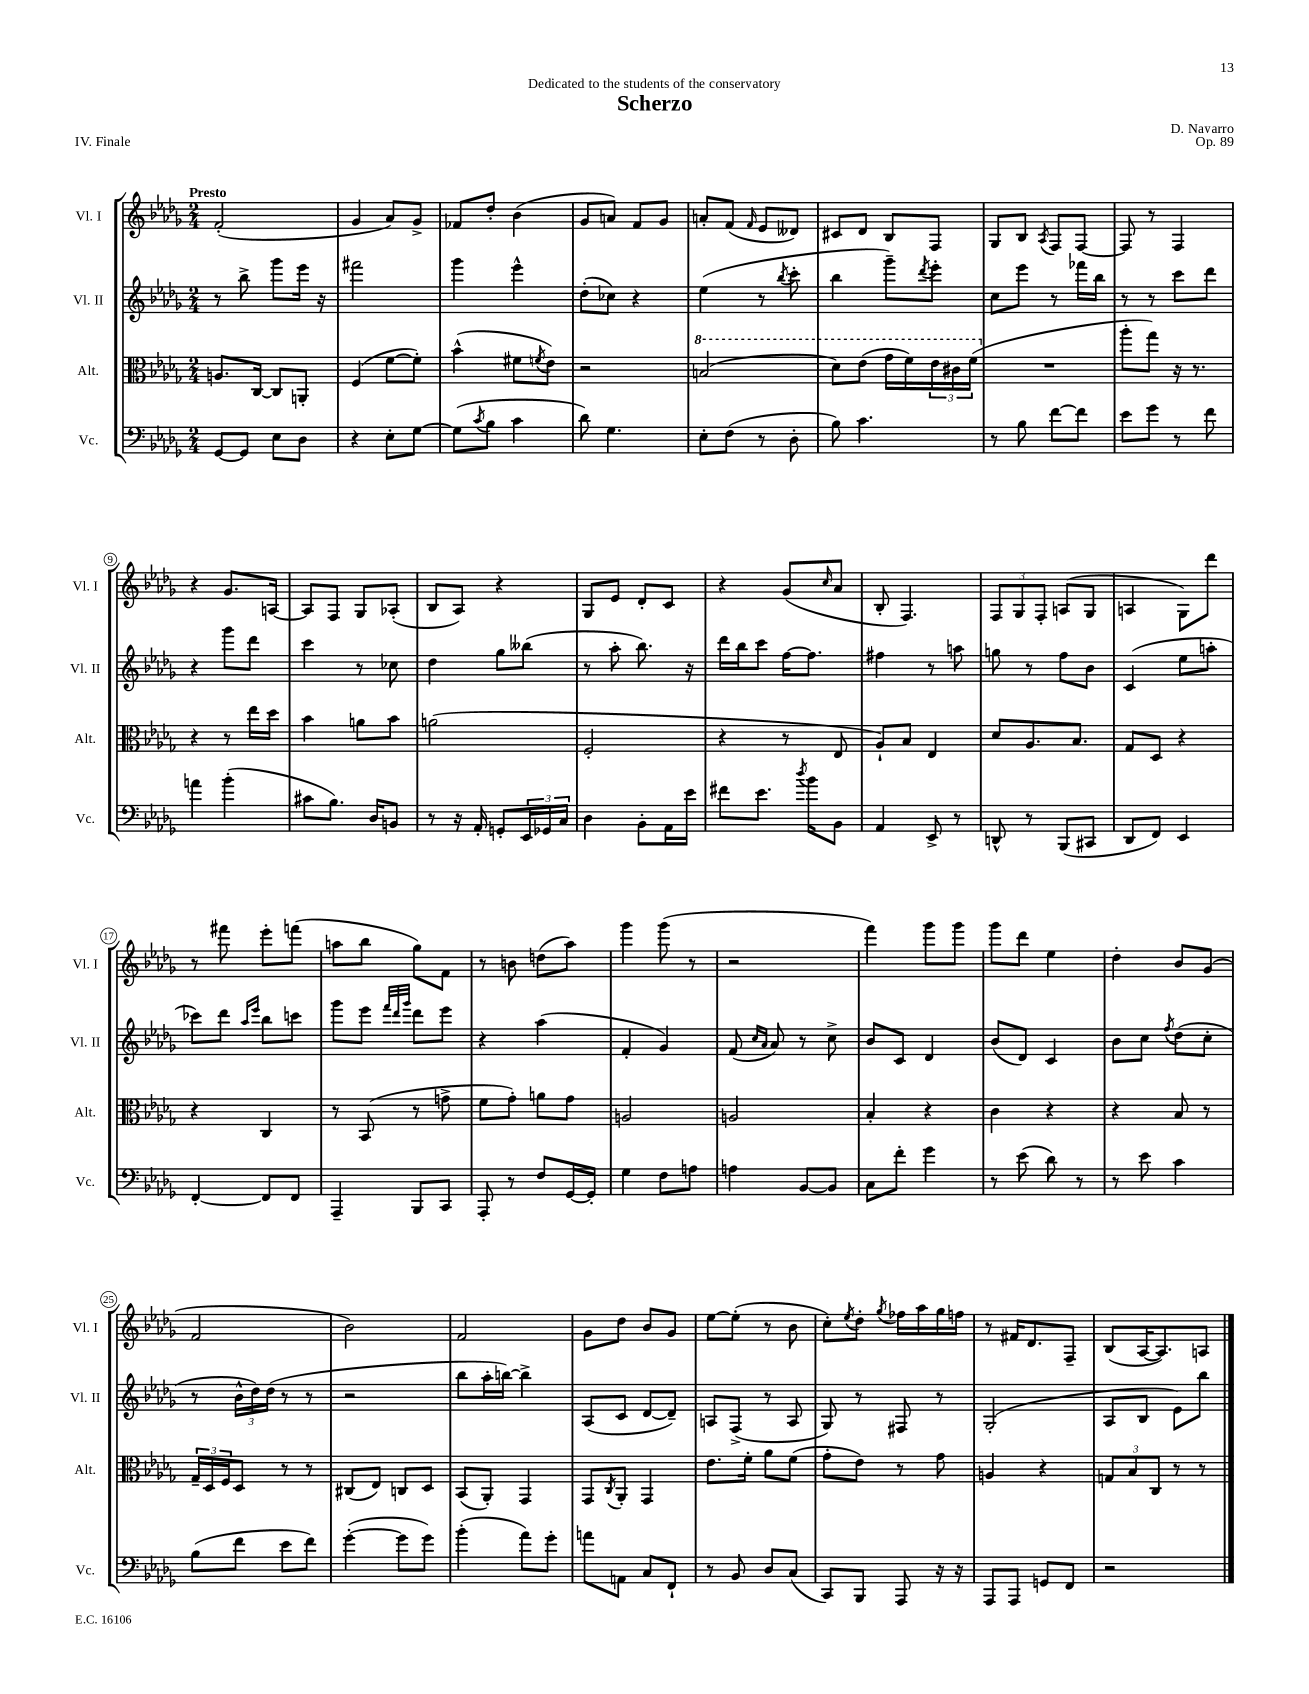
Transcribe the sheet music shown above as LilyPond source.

\header { title = "Scherzo" composer = "D. Navarro" dedication = "Dedicated to the students of the conservatory" opus = "Op. 89" piece = "IV. Finale" }
<<
\new StaffGroup <<
\new Staff = "s0" \with { instrumentName = "Vl. I" shortInstrumentName = "Vl. I" } {
    \clef treble \key des \major \numericTimeSignature \time 2/4 \tempo "Presto"
    f'2-.( |
    ges'4 aes'8) ges'8-> |
    fes'8 des''8-. bes'4( |
    ges'8 a'8) f'8 ges'8 |
    a'8-. f'8( \grace { f'16 } ees'8 deses'8) |
    cis'8 des'8 bes8 f8 |
    ges8 bes8 \acciaccatura { aes8 } f8 f8~ |
    f8 r8 f4 |
    r4 ges'8. a16~ |
    a8 f8 ges8 aes8-.( |
    bes8 aes8) r4 |
    ges8 ees'8 des'8-. c'8 |
    r4 ges'8( \grace { c''16 } aes'8 |
    bes8-. f4.) |
    \tuplet 3/2 { f8 ges8 f8-. } a8( ges8 |
    a4 ges8) des'''8 |
    r8 fis'''8 ees'''8-. f'''8( |
    a''8 bes''8 ges''8) f'8 |
    r8 b'8 d''8( aes''8) |
    ges'''4 ges'''8( r8 |
    r2 |
    f'''4) ges'''8 ges'''8 |
    ges'''8 des'''8 ees''4 |
    des''4-. bes'8 ges'8( |
    f'2 |
    bes'2) |
    f'2 |
    ges'8 des''8 bes'8 ges'8 |
    ees''8~ ees''8-.( r8 bes'8 |
    c''8-.) \acciaccatura { ees''8 } des''8-. \acciaccatura { ges''8 } fes''16 aes''16 ges''16 f''16 |
    r8 fis'16 des'8. f8-- |
    bes8( aes16~ aes8.) a8 \bar "|." |
}
\new Staff = "s1" \with { instrumentName = "Vl. II" shortInstrumentName = "Vl. II" } {
    \clef treble \key des \major \numericTimeSignature \time 2/4
    r8 bes''8-> ges'''8 ees'''16 r16 |
    fis'''2 |
    ges'''4 ees'''4-^ |
    des''8-.( ces''8) r4 |
    ees''4( r8 \acciaccatura { bes''8 } c'''8-. |
    bes''4 ges'''8--) \acciaccatura { des'''8 } ees'''8-. |
    c''8 ees'''8 r8 fes'''16 bes''16 |
    r8 r8 c'''8 des'''8 |
    r4 ges'''8 des'''8 |
    c'''4 r8 ces''8 |
    des''4 ges''8 beses''8( |
    r8 aes''8-. bes''8.) r16 |
    des'''16 bes''16 c'''8 f''16~ f''8. |
    fis''4 r8 a''8 |
    g''8 r8 f''8 bes'8 |
    c'4( ees''8 a''8-. |
    ces'''8) des'''8 \grace { aes''16 ees'''16 } bes''8 c'''8 |
    ges'''8 ees'''8 \grace { f'''32 des'''32 ges'''32 } des'''8 ees'''8 |
    r4 aes''4( |
    f'4-. ges'4) |
    f'8( \grace { c''16 aes'16 } aes'8) r8 c''8-> |
    bes'8 c'8 des'4 |
    bes'8( des'8) c'4 |
    bes'8 c''8 \acciaccatura { f''8 } des''8( c''8-. |
    r8 \tuplet 3/2 { bes'16-^ des''16) des''16( } r8 r8 |
    r2 |
    bes''8 aes''16-. b''16~) b''4-> |
    aes8( c'8 des'8~ des'8--) |
    a8 f8->( r8 a8 |
    ges8) r8 fis8 r8 |
    ges2-.( |
    aes8 bes8 ees'8) bes''8 \bar "|." |
}
\new Staff = "s2" \with { instrumentName = "Alt." shortInstrumentName = "Alt." } {
    \clef alto \key des \major \numericTimeSignature \time 2/4
    a8. c16~ c8 a,8-. |
    f4( f'8~ f'8-.) |
    bes'4-^( fis'8 \acciaccatura { f'8 } ees'8) |
    r2 |
    \ottava #1 b'2( |
    des''8) ees''8( ges''16 f''16) \tuplet 3/2 { ees''16 cis''16 f''16( \ottava #0 } |
    R2 |
    aes''8-. ges''8) r16 r8. |
    r4 r8 ees''16 des''16 |
    bes'4 a'8 bes'8 |
    a'2( |
    f2-. |
    r4 r8 ees8 |
    aes8-!) bes8 ees4 |
    des'8 aes8. bes8. |
    ges8 des8 r4 |
    r4 c4 |
    r8 bes,8( r8 g'8-> |
    f'8 ges'8-.) a'8 ges'8 |
    a2 |
    a2 |
    bes4-. r4 |
    c'4 r4 |
    r4 bes8 r8 |
    \tuplet 3/2 { ges16-- des16 f16 } des8 r8 r8 |
    cis8( ees8) c8 des8 |
    bes,8( aes,8-.) ges,4 |
    ges,8 \acciaccatura { c8 } aes,8-. ges,4 |
    ees'8. f'16-. aes'8 f'8( |
    ges'8-. ees'8) r8 ges'8 |
    a4 r4 |
    \tuplet 3/2 { g8 bes8 c8 } r8 r8 \bar "|." |
}
\new Staff = "s3" \with { instrumentName = "Vc." shortInstrumentName = "Vc." } {
    \clef bass \key des \major \numericTimeSignature \time 2/4
    ges,8~ ges,8 ees8 des8 |
    r4 ees8-. ges8~ |
    ges8( \acciaccatura { c'8 } bes8 c'4 |
    des'8) ges4. |
    ees8-. f8( r8 des8-. |
    bes8) c'4. |
    r8 bes8 f'8~ f'8 |
    ees'8 ges'8 r8 f'8 |
    a'4 bes'4-.( |
    cis'8 bes8.) des16 b,8 |
    r8 r16 aes,16-. g,8-. \tuplet 3/2 { ees,16 ges,16 c16 } |
    des4 bes,8-. aes,16 ees'16 |
    fis'8 ees'8. \acciaccatura { des''8 } bes'16 bes,8 |
    aes,4 ees,8-> r8 |
    d,8-^ r8 bes,,8( cis,8 |
    des,8 f,8) ees,4 |
    f,4~-. f,8 f,8 |
    aes,,4-- bes,,8 c,8 |
    aes,,8-. r8 f8 ges,16~ ges,16-. |
    ges4 f8 a8 |
    a4 bes,8~ bes,8 |
    c8 f'8-. ges'4 |
    r8 ees'8( des'8) r8 |
    r8 ees'8 c'4 |
    bes8( f'8 ees'8 f'8) |
    ges'4~-.( ges'8 ges'8) |
    bes'4-.( aes'8) ges'8-. |
    a'8 a,8 c8 f,8-! |
    r8 bes,8 des8 c8( |
    c,8) bes,,8 aes,,8 r16 r16 |
    aes,,8 aes,,8 g,8 f,8 |
    r2 \bar "|." |
}
>>
>>
\layout { \context { \Score \override BarNumber.stencil = #(make-stencil-circler 0.1 0.3 ly:text-interface::print) } }
